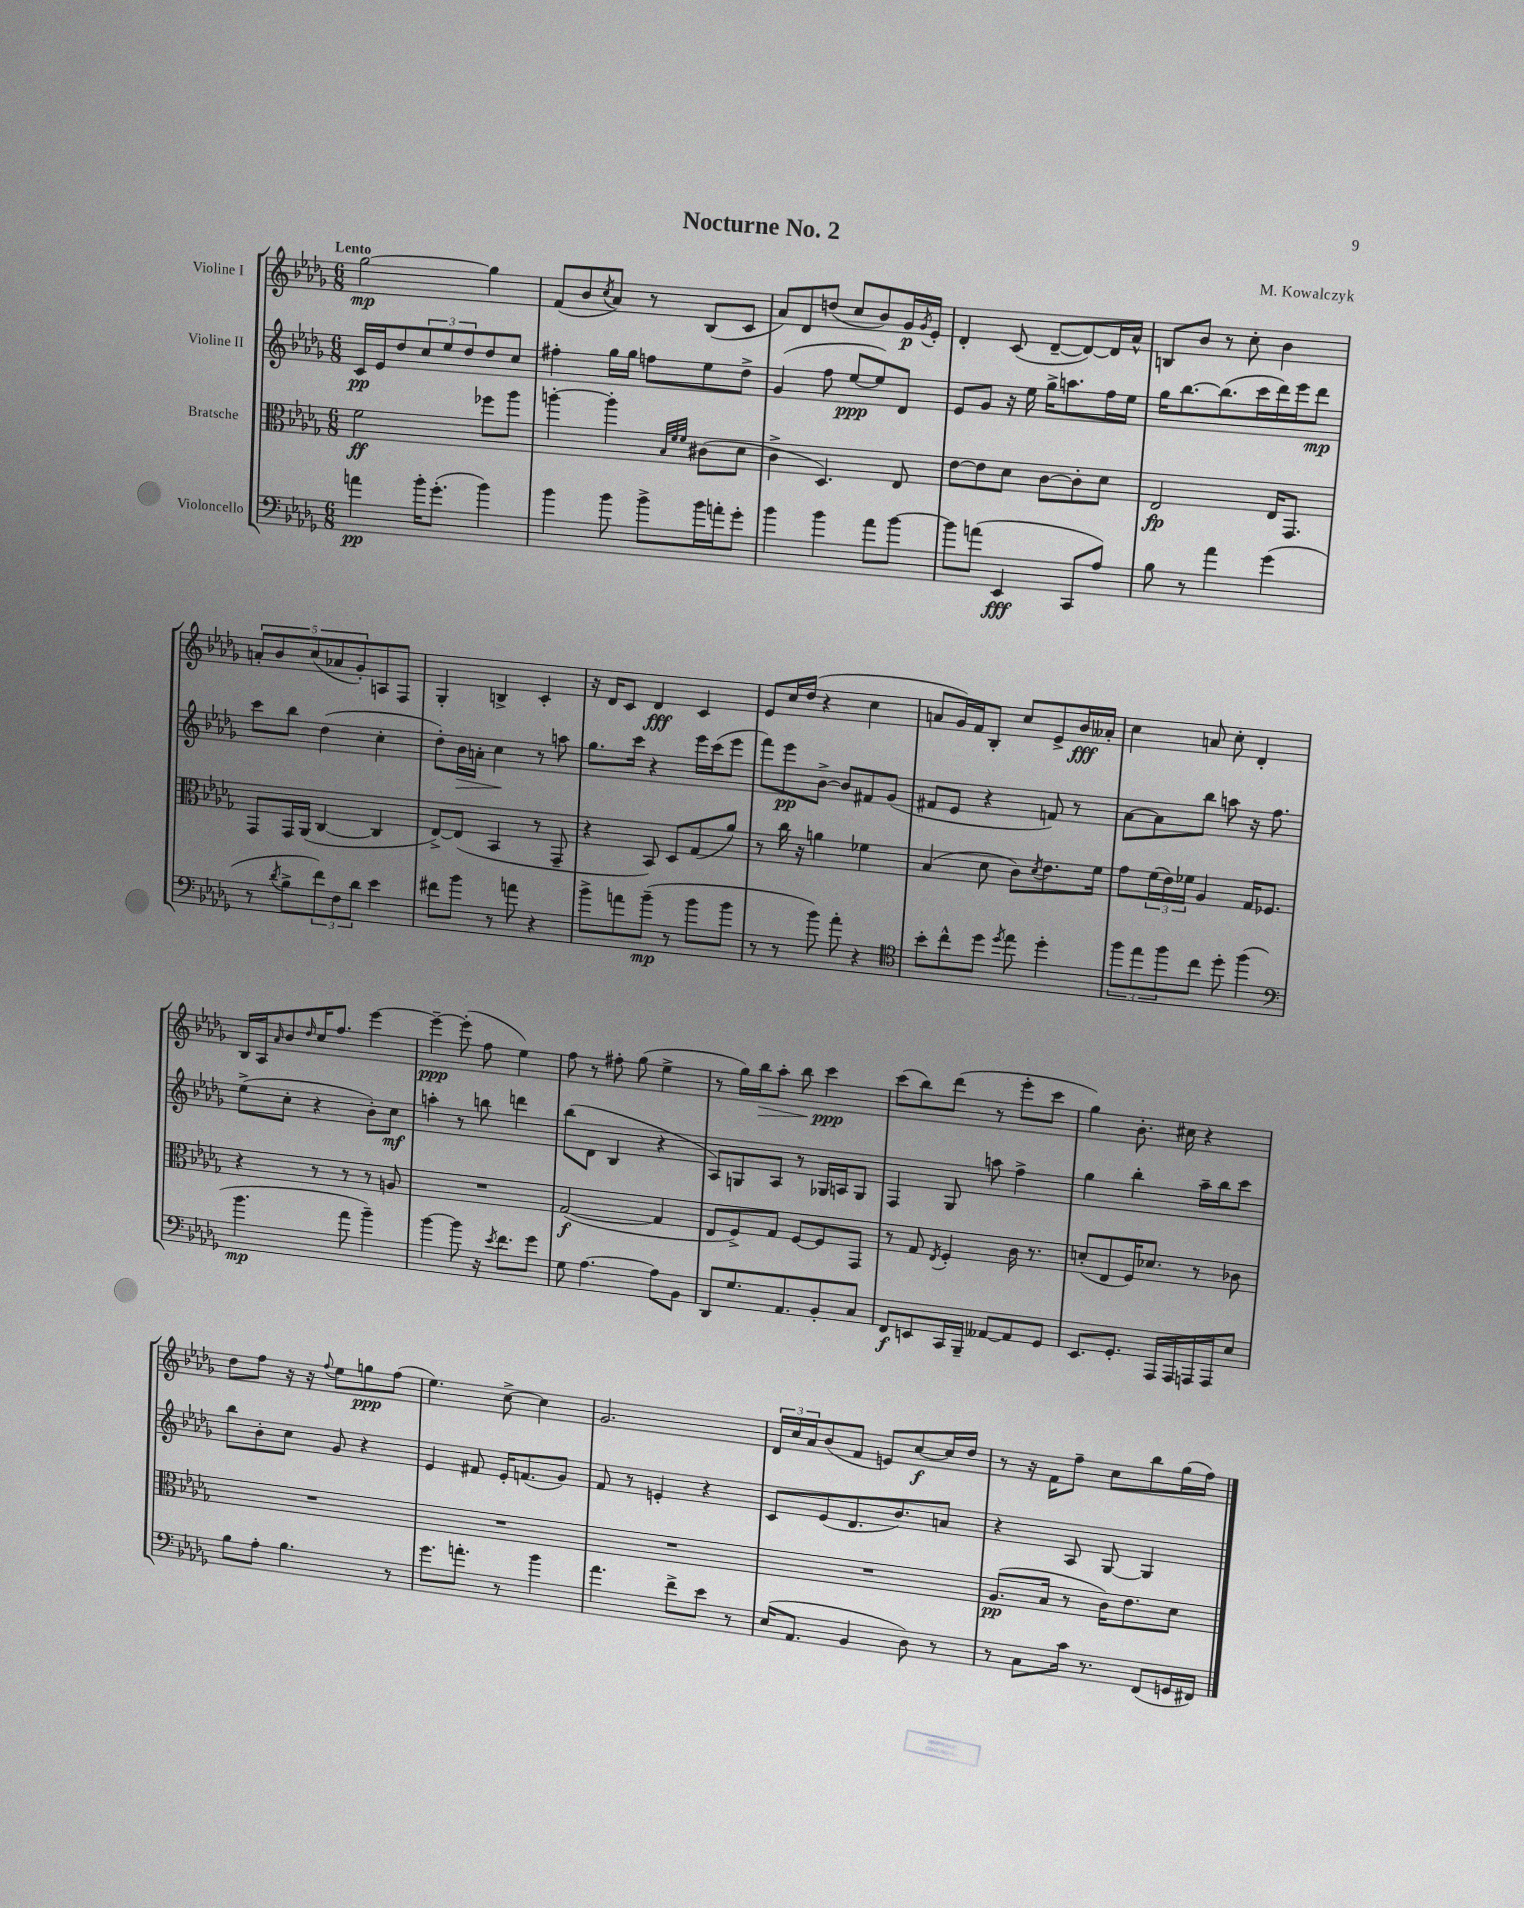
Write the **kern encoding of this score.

**kern	**kern	**kern	**kern
*staff4	*staff3	*staff2	*staff1
*clefF4	*clefC3	*clefG2	*clefG2
*k[b-e-a-d-g-]	*k[b-e-a-d-g-]	*k[b-e-a-d-g-]	*k[b-e-a-d-g-]
*M6/8	*M6/8	*M6/8	*M6/8
4a\	2f\	16c/LL	[2gg-\
.	.	16e-/J	.
.	.	8dd-/	.
16b-'\LK	.	12cc/	.
(8.g-'\J	.	.	.
.	.	12ee-/	.
.	.	12dd-/	.
4b-\)	8ff-\L	8dd-/	4gg-\]
.	8aa-\J	8cc/J	.
=	=	=	=
4b-\	[4aa'\	4ff#'\	(8f/L
.	.	.	8b-/
.	.	.	8qcc/
8b-\	4aa'\]	16gg-\LL	8a-/J)
.	.	16gg-\JJ	.
8b-^\L	.	8ff\L	8r
.	32qqB-/LLL	.	.
.	32qqf/	.	.
.	32qqf/JJJ	.	.
16b-\L	(8c#\L	8ee-\	(8B-/L
16a'\J	.	.	.
8g-'\J	8d-\J	8dd-^\J	8c/J
=	=	=	=
4b-\	4c^\	(4g-/	8a-/L)
.	.	.	8d-/
4b-\	4.D-/)	8ff\	(8dd/J
.	.	[8ee-/L	8cc/L
8a-\L	.	8ee-/])	8b-/)
[8b-\J	8E-/	8d-/J	16g-/L
.	.	.	8qg-/
.	.	.	16e-'/JJ
=	=	=	=
8b-\]L	[8e-\L	8e-/L	4d-'/
(8a\J	8e-\]	8g-/J	.
4EE-/	8d-\J	16r	(8c/
.	.	16ee-\	.
.	[8c\L	16gg-^\LK	[8d-~/L
.	.	8.aa\	.
8CC/L	8c'\]	.	8d-/_)
8A-/J)	8d-\J	16ff\L	16d-/]L
.	.	16ee-\JJ	16a-^^/JJ
=	=	=	=
8B-\	2E-/	16gg-\LK	8B/L
.	.	[8.bb-\	.
8r	.	.	8b-/J
4a-\	.	(8.bb-\]	8r
.	.	.	8cc'\
.	.	16ccc\L	.
(4g-\	16E-/LK	16ddd-\)	4b-\
.	8.GG-/J	16eee-\J	.
.	.	8ddd-\J	.
=	=	=	=
8r	8GG-/L	8ccc\L	10a'/L
.	.	.	10b-/
8qd-/	.	.	.
8B-^\L	16GG-/L	8bb-\J	.
.	(16AA-/JJ	.	.
.	.	.	(10cc/
12f\)	[4C/	(4dd-\	.
.	.	.	10a-/
12F\	.	.	.
.	.	.	10g-'/)
12d-\J	.	.	.
4e-\	4C/]	4cc'\	8A/
.	.	.	8F/J
=	=	=	=
8f#\L	[8E-^/L)	8dd-'\L)	4G-'/
8b-\J	(8E-/]J	16b-\L	.
.	.	16a'\JJ	.
8r	4BB-/	4cc\	4B^/
8a\	.	.	.
4r	8r	8r	4c'/
.	8GG-~/	8aa\	.
=	=	=	=
8b-^\L	4r	8.gg-\L	16r
.	.	.	16d-/LK
8a\	.	.	8c/J
.	.	16ccc\Jk	.
(8b-~\J	8BB-/)	4r	4d-/
8r	8D-/L	.	.
8b-\L	(8G-/	16eee-\LL	4c/
.	.	(16ccc\J	.
8b-\J	8a-/J)	8eee-\J	.
=	=	=	=
8r	8r	8fff\L)	8e-/L
8r	16cc\	8eee-\	16cc/L
.	16r	.	(16dd-/JJ
8b-\)	4a\	[8b-^\J	4r
8a-'\	.	8b-/]L	.
4r	4f-\	8f#/	4cc\
.	.	(8g-/J	.
=	=	=	=
*clefC4	*	*	*
8b-'\L	(4B-/	8f#/L	8a/L
8cc^^\	.	8e-/J	16g-/L)
.	.	.	16f/J
8dd-\J	8d-\	4r	8B-'/J
8qdd-/	.	.	.
8ee-\	8c\L)	.	8cc/L
.	8qd-/	.	.
4dd-'\	8.e-\	8f/)	8e-^/
.	.	8r	16b-/L
.	16f\Jk	.	16a--'/JJ
=	=	=	=
12ff\L	8g-\L	[8a-\L	4cc\
12ee-\	.	.	.
.	(24f\L	8a-\]	.
12ff\	24e-\)	.	.
.	24f-\JJ	.	.
8cc\J	4A-/	8bb-\J	8a/
8dd-'\	.	8aa\	8cc'\
(4ff\	16G-/LK	16r	4d-'/
.	8.F-/J	8.ff\	.
=	=	=	=
*clefF4	*	*	*
4.b-\	4r	(8ee-^\L	16B-/LL
.	.	.	16A-/J
.	.	.	16qqa-/
.	.	8cc'\J	8b-/
.	.	.	16qqdd-/
.	8r	4r	16cc/K
.	.	.	8.ff/J
8a-\	8r	.	.
4b-~\)	8r	8b-'\L)	[4eee-\
.	8A/	8cc\J	.
=	=	=	=
[4b-\	2.r	4aa'\	4eee-~\_
8b-\]	.	8r	(8eee-'\]
16r	.	8bb\	8ff\
8qe-/	.	.	.
8.f\L	.	.	.
.	.	4ddd\	4ee-\)
8g-\J	.	.	.
=	=	=	=
8G-\	([2G-/	(8bb-\L	8ff\
[4.A-\	.	8d-\J	8r
.	.	4B-/	8ff#'\
.	.	.	(8gg-\
8A-\]L	4G-/]	4r	4ee-^\
8BB-\J	.	.	.
=	=	=	=
8DD-/L	8E-/L	8A-/L)	8r
8.G-/	8F^/)	8G/	16gg-\LL)
.	.	.	16bb-\J
.	8G-/J	8A-/J	8aa-'\J
8.AA-/	.	.	.
.	[8F/L	8r	8bb-\
8BB-'/	8F/]	16G-/LL	4ccc\
.	.	16A/J	.
8C/J	8GG-/J	8G-/J	.
=	=	=	=
8FF/L	8r	4F/	(8ccc\L
8EE/	8G-/	.	8bb-\)
.	8qE-/	.	.
16CC/L	4F'/	8G-/	(8ddd-\J
16BBB-~/JJ	.	.	.
[8AA--/L	.	8aa\	8r
8AA--/]	16c\	4ff^\	8eee-'\L
.	8.r	.	.
8GG-/J	.	.	8ccc\J
=	=	=	=
8.EE-/L	(8d'/L	4gg-\	4gg-\)
.	8E-/	.	.
8.GG-'/J	.	.	.
.	16F/K)	4bb-'\	8.b-'\
.	8.d-/J	.	.
16AAA-/LL	.	.	.
16AAA-/	.	.	16cc#\
16AAA/	8r	16aa-~\LL	4r
16AAA/J	.	16bb-\J	.
8E-/J	8c-\	8ccc\J	.
=	=	=	=
8B-\L	2.r	8bb-\L	8dd-\L
8A-'\J	.	8b-'\	8ff\J
4.B-\	.	8cc\J	16r
.	.	.	16r
.	.	.	8qqff/
.	.	8g-/	8ee-\L
.	.	4r	8gg\
8r	.	.	(8ff\J
=	=	=	=
8.g-\L	2.r	4e-/	4.ee-\)
8.a'\J	.	.	.
.	.	8f#/	.
8r	.	16e-'/LK	[8cc^\
.	.	(8.f/	.
4b-\	.	.	4cc\]
.	.	8g-/J)	.
=	=	=	=
4.a-\	2.r	8f/	2.g-/
.	.	8r	.
.	.	4e'/	.
8f^\L	.	.	.
8e-\J	.	4r	.
8r	.	.	.
=	=	=	=
(16E-/LK	2.r	8c/L	24d-/LL
.	.	.	24cc/
8.AA-/J	.	.	.
.	.	.	24a-/J
.	.	(8e-/	(8b-/
4BB-/	.	8.d-/	8f/J
.	.	.	8e/L)
.	.	8.b-/)	.
8D-\)	.	.	[8cc/
8r	.	8a/J	16cc/]L
.	.	.	16dd-/JJ
=	=	=	=
8r	(8.A-/L	4r	8r
8C\L	.	.	16r
.	16B-/Jk	.	16f\LK
16c\Jk	8r	8A-/	8ff~\J
8.r	.	.	.
.	16c\LK)	[8G-/	8cc\L
.	8.e-\	.	.
(8FF/L	.	4G-/]	8bb-\
16GG/L	8d-\J	.	(16gg-\L
16FF#/JJ)	.	.	16ff\JJ)
==	==	==	==
*-	*-	*-	*-
